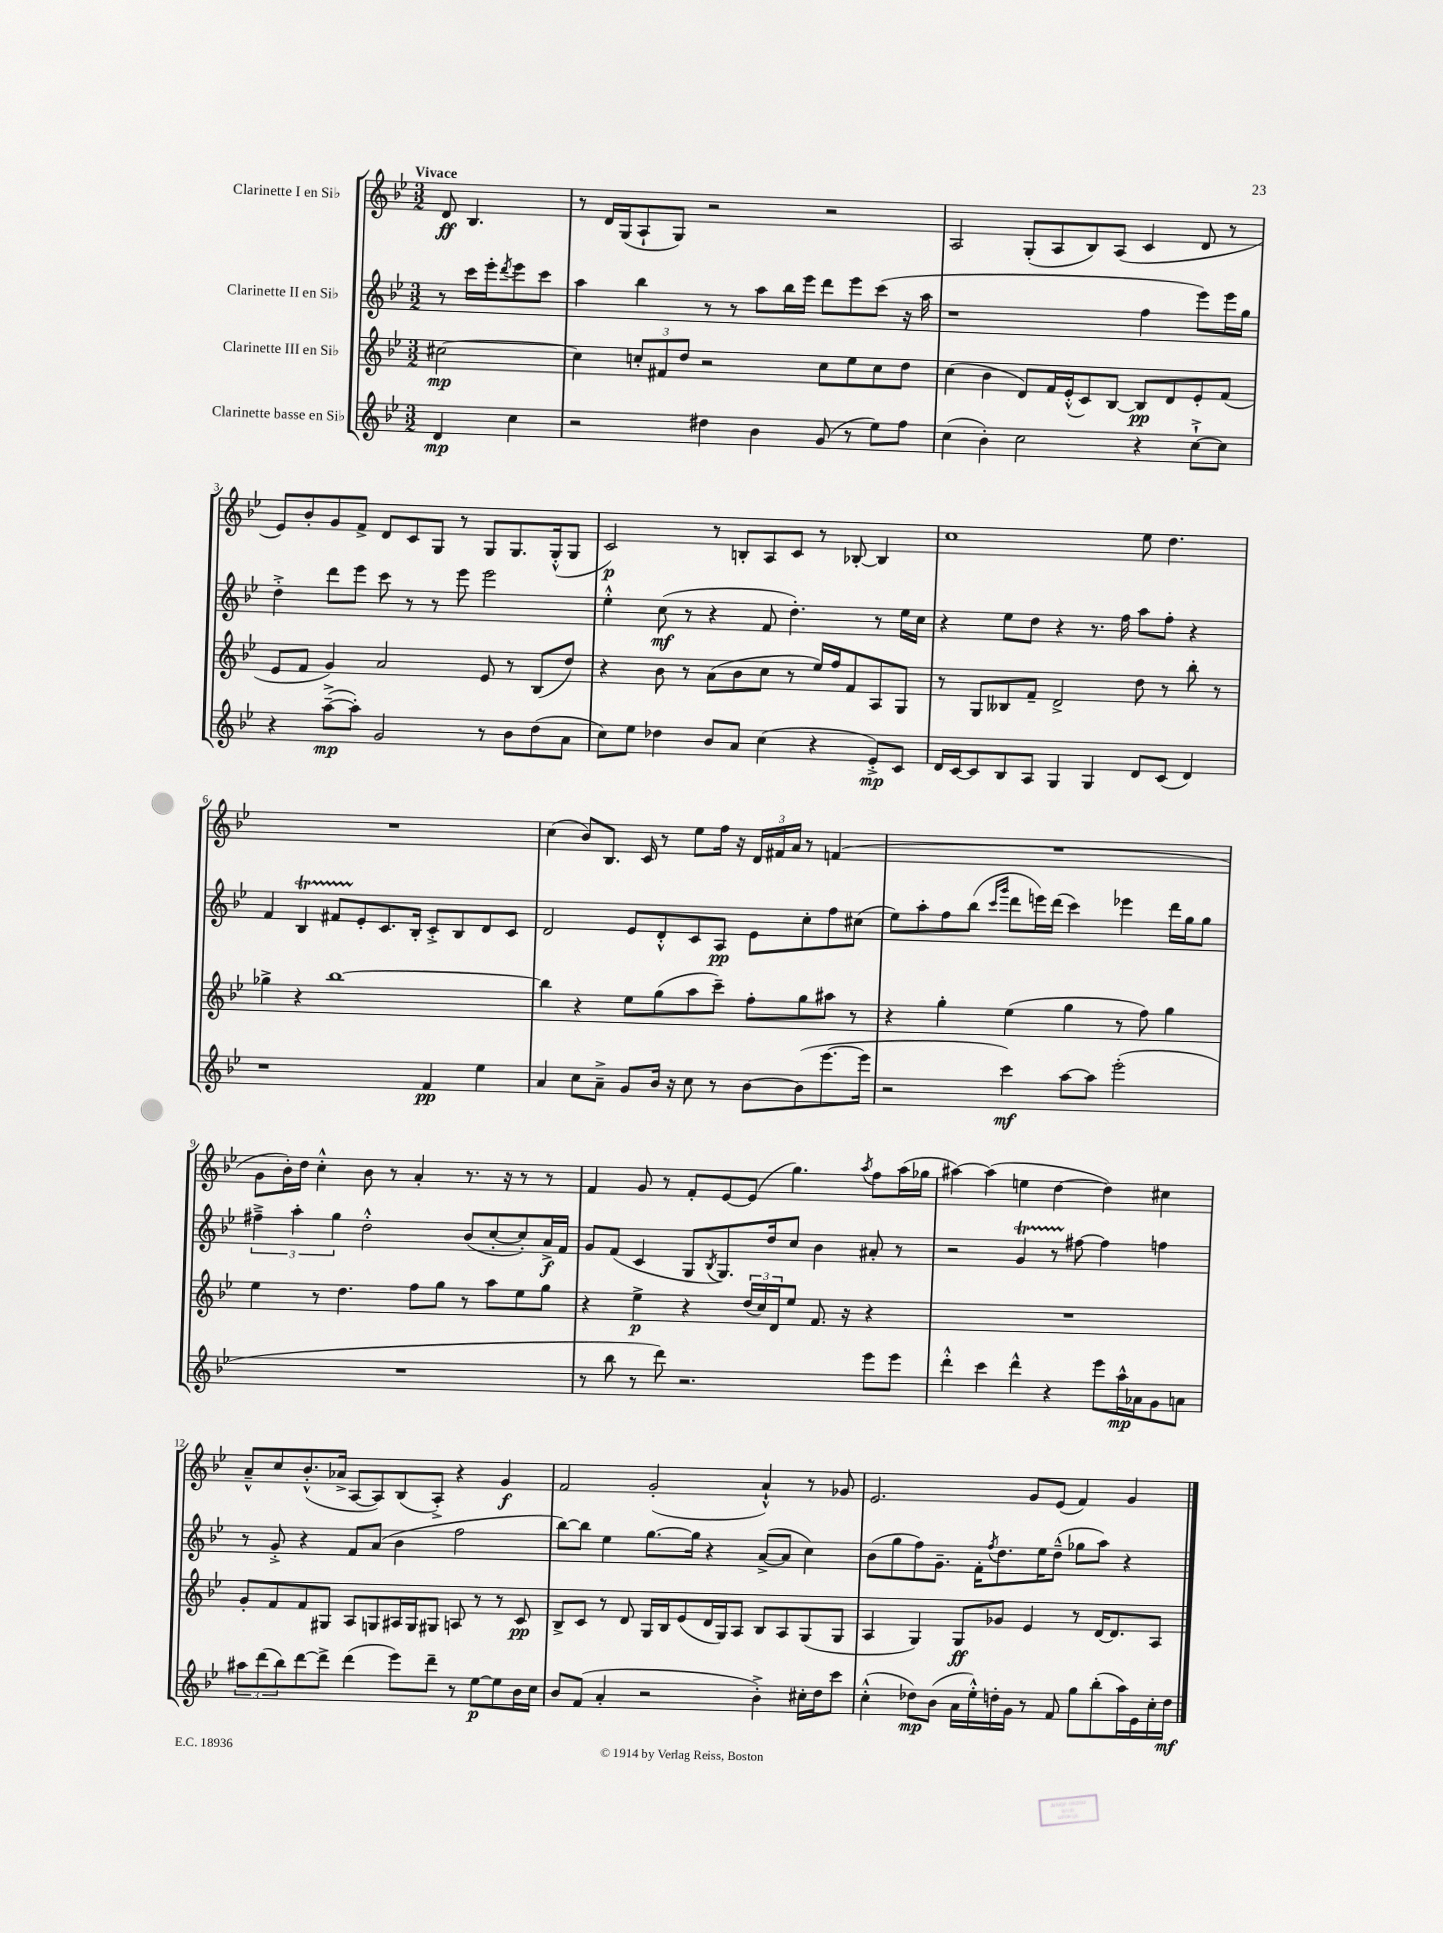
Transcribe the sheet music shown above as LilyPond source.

<<
\new StaffGroup <<
\new Staff = "s0" \with { instrumentName = "Clarinette I en Sib" } {
    \clef treble \key bes \major \numericTimeSignature \time 3/2 \partial 2 \tempo "Vivace"
    d'8\ff bes4. |
    r8 d'16 g16( a8-! g8) r2 r2 |
    a2 g8-.( a8 bes8) a8( c'4 d'8 r8 |
    ees'8) bes'8-. g'8 f'8-> d'8 c'8 g8 r8 g8 g8. g16-.-^( g8 |
    c'2\p) r8 b8-. a8 c'8 r8 bes8~-. bes4 |
    c''1 ees''8 d''4. |
    R1. |
    c''4( bes'8) bes8. c'16 r8 ees''8 f''16 r16 \tuplet 3/2 { d'16 fis'16 a'16 } r8 f'4( |
    R1. |
    g'8 bes'16-.) d''16 c''4-.-^ bes'8 r8 a'4-. r8. r16 r8 r8 |
    f'4 g'8 r8 f'8-. ees'8~ ees'8( g''4.) \acciaccatura { a''8 } f''8 a''16( ges''16 |
    ais''4~) ais''4( e''4 d''4~ d''4) cis''4 |
    a'8---^ c''8 bes'8.-.-^( aes'16-> a8~ a8) bes8( a8-.->) r4 g'4\f |
    f'2 g'2-.( a'4-!-^) r8 ges'8 |
    ees'2. g'8 ees'8( f'4) g'4 \bar "|." |
}
\new Staff = "s1" \with { instrumentName = "Clarinette II en Sib" } {
    \clef treble \key bes \major \numericTimeSignature \time 3/2 \partial 2
    r8 c'''16 ees'''16-. \acciaccatura { d'''8 } ees'''8 c'''8 |
    a''4 bes''4 r8 r8 a''8 bes''16 ees'''16 d'''8 ees'''8 c'''8( r16 a''16 |
    r1 f''4 ees'''8) ees'''16 g''16 |
    d''4-.-> d'''8 ees'''8 c'''8 r8 r8 ees'''8 ees'''2 |
    ees''4-.-^ c''8\mf( r8 r4 f'8 d''4.-.) r8 ees''16 c''16 |
    r4 ees''8 d''8 r4 r8. f''16 a''8 f''8-. r4 |
    f'4 bes4\startTrillSpan fis'8 ees'8-.\stopTrillSpan c'8. bes16-. c'8-.-> bes8 d'8 c'8 |
    d'2 ees'8 d'8-.-^ c'8 a8\pp ees'8 c''8-. f''8 cis''8( |
    ees''8) a''8-. f''8 bes''8( \grace { c'''16 g'''16 } d'''8 e'''16) d'''16( c'''4) ees'''4 d'''16 g''16 g''8 |
    \tuplet 3/2 { fis''4---> a''4-. g''4 } d''2-.-^ bes'8( c''8~-. c''8-.) a'16->\f f'16 |
    g'8 f'8( c'4 g8 \acciaccatura { bes8 } g8.) d''16 c''8 bes'4 ais'8-. r8 |
    r2 g'4\startTrillSpan r8 fis''8~\stopTrillSpan fis''4 f''4 |
    r8 g'8-.-> r4 f'8 a'8( bes'4 f''2 |
    bes''8~) bes''8 ees''4 g''8.~ g''16 r4 a'8~->( a'8 c''4) |
    bes'8( g''8 f''8) g'8.-- f'16-. \acciaccatura { f''8 } d''8. ees''16 d''8---^( ges''8 a''8) r4 \bar "|." |
}
\new Staff = "s2" \with { instrumentName = "Clarinette III en Sib" } {
    \clef treble \key bes \major \numericTimeSignature \time 3/2 \partial 2
    cis''2~\mp |
    cis''4 \tuplet 3/2 { c''8-. fis'8 d''8 } r2 c''8 ees''8 c''8 d''8 |
    c''4( bes'4 d'8) f'16 ees'16-.-^( c'8) bes8~ bes8\pp d'8 ees'8-. f'8( |
    ees'8 f'8 g'4) a'2 ees'8 r8 bes8( d''8) |
    r4 bes'8 r8 a'8( bes'8 c''8 r8 ees''16) f''16 f'8 a8 g8 |
    r8 g8 beses8 f'8-- d'2-> d''8 r8 bes''8-. r8 |
    ges''4-> r4 bes''1~ |
    bes''4 r4 ees''8 g''8( a''8 c'''8--) f''8-. g''8 ais''8 r8 |
    r4 g''4-. ees''4( g''4 r8 f''8) g''4 |
    ees''4 r8 d''4. f''8 g''8 r8 a''8 ees''8 g''8 |
    r4 ees''4->\p r4 \tuplet 3/2 { d''16( c''16) d'16 } ees''8 f'8. r16 r4 |
    R1. |
    g'8-. f'8 f'8 gis8 a8 g8 ais16 g16 gis8 a8 r8 r8 c'8\pp |
    bes8-> c'8 r8 d'8 g16 bes16 ees'8( d'16 g16) a8 bes8 a8 g8( g8 |
    a4 g4) g8\ff ges'8 ees'4 r8 d'16~ d'8. a8 \bar "|." |
}
\new Staff = "s3" \with { instrumentName = "Clarinette basse en Sib" } {
    \clef treble \key bes \major \numericTimeSignature \time 3/2 \partial 2
    d'4\mp c''4 |
    r2 dis''4 bes'4 g'8( r8 ees''8) f''8 |
    c''4( bes'4-.) c''2 r4 c''8~-!-> c''8 |
    r4 a''8~--->\mp( a''8-.) g'2 r8 bes'8 d''8( a'8 |
    c''8) ees''8 des''4 bes'8 a'8 c''4( r4 ees'8-.->\mp) c'8 |
    d'16 c'16~ c'8 bes8 a8 g4 g4 d'8 c'8( d'4) |
    r1 f'4\pp ees''4 |
    a'4 c''8 a'8---> g'8 bes'16 r16 c''8 r8 bes'8~ bes'8( ees'''8.~ ees'''16 |
    r2 c'''4\mf) a''8~ a''8 ees'''2-.( |
    R1. |
    r8 bes''8 r8 d'''8) r2. ees'''8 ees'''8 |
    d'''4-.-^ c'''4 d'''4-^ r4 ees'''8 a''16-^\mp aes'16 g'8 a'8 |
    \tuplet 3/2 { ais''8 d'''8( bes''8) } d'''8~ d'''8-> d'''4( ees'''8) d'''8-- r8 ees''8~\p ees''8 bes'16 c''16 |
    bes'8 f'8( a'4-. r2 bes'4-.->) cis''16-. d''16 c'''8 |
    c''4-.-^( des''8\mp) bes'8( a'16 ees''16-.-^) d''16-. g'16 r8 f'8 g''8 bes''8-.( a''16) ees'16 c''16-. d''16\mf \bar "|." |
}
>>
>>
